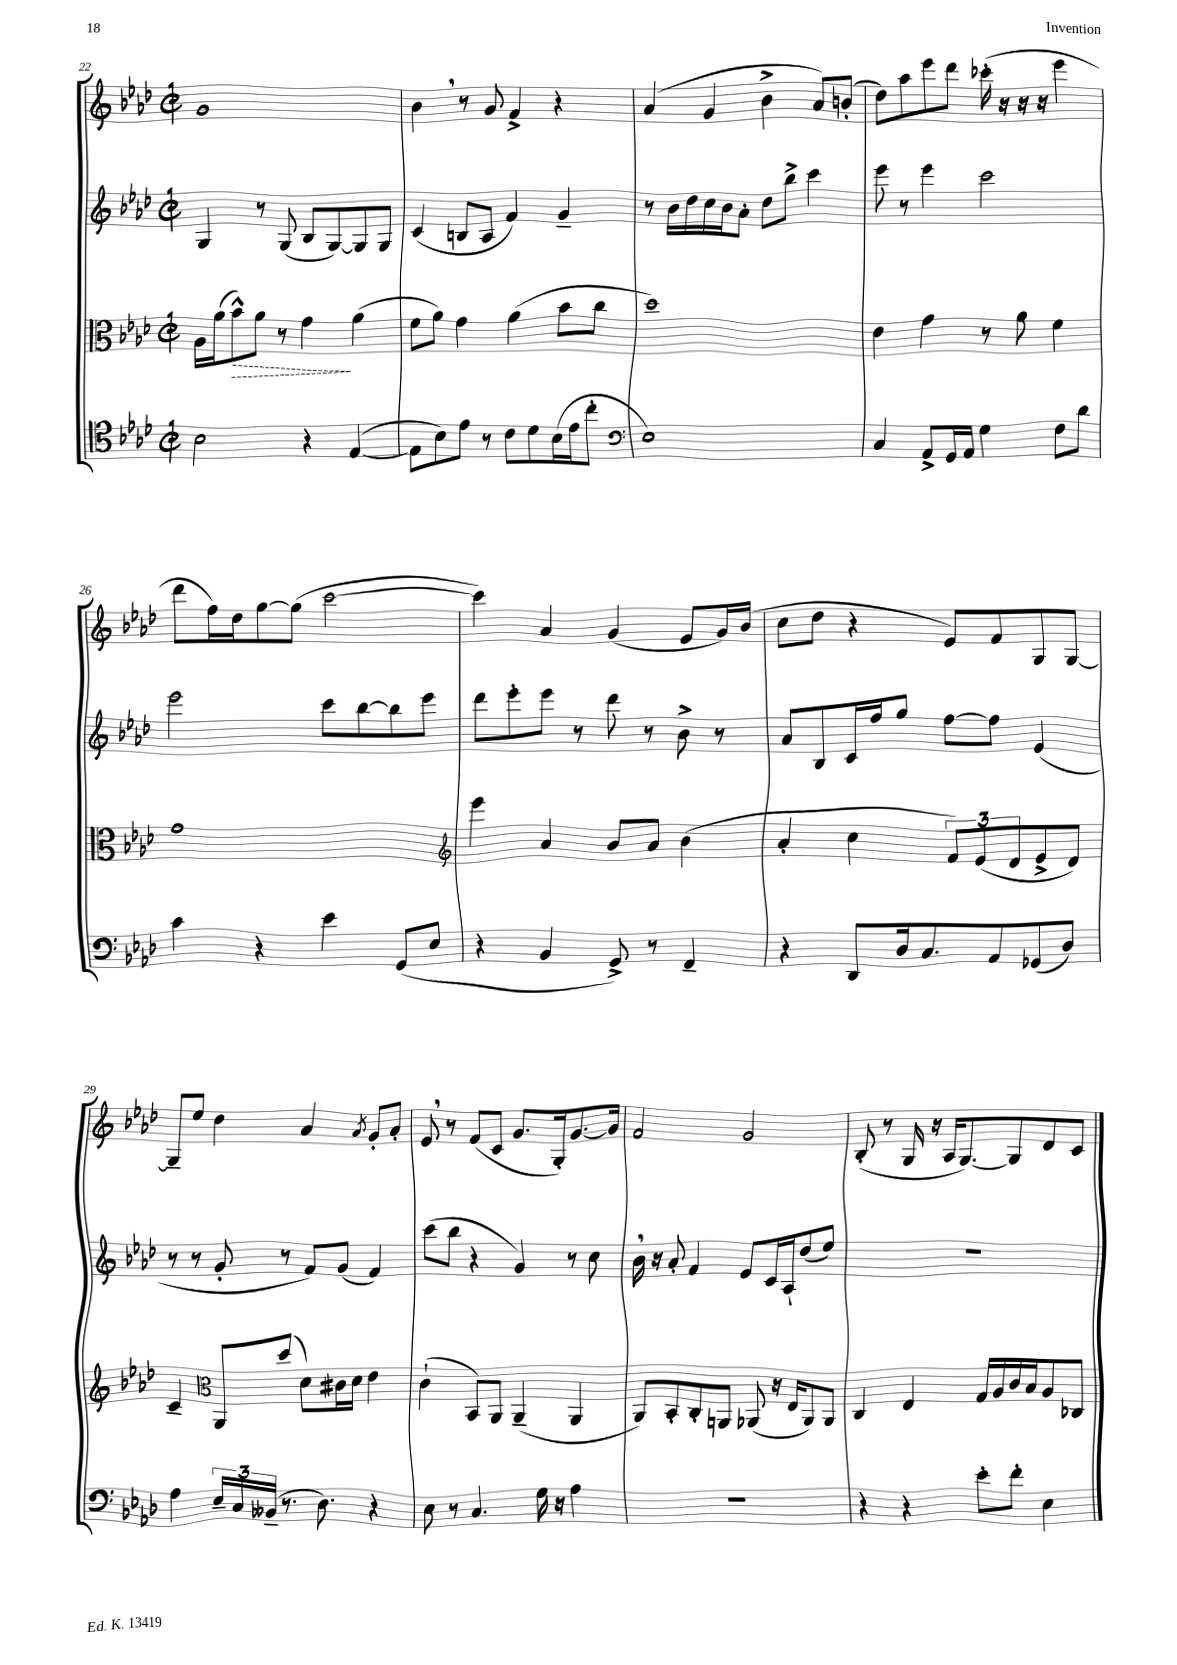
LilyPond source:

<<
\new StaffGroup <<
\new Staff = "s0" {
    \clef treble \key aes \major \defaultTimeSignature \time 2/2
    g'1 |
    bes'4 \breathe r8 g'8 f'4-> r4 |
    aes'4( g'4 bes'4-> aes'8) b'8-.( |
    des''8) aes''8 ees'''8 des'''8 ces'''16-.( r16 r16 r16 ees'''4 |
    des'''8 f''16) des''16 g''8~ g''8( c'''2~ |
    c'''4) aes'4 g'4( ees'8 g'16) bes'16( |
    c''8 des''8 r4 ees'8) f'8 g8 g8~ |
    g8-- ees''8 des''4 aes'4 \acciaccatura { aes'8 } g'8-. aes'8-. |
    ees'8 \breathe r8 f'8( c'8 g'8. g16-.) g'8.~ g'16 |
    f'2 g'2 |
    bes8-.( r8 g16 r16 aes16 g8.~) g8 des'8 c'8 \bar "|." |
}
\new Staff = "s1" {
    \clef treble \key aes \major \defaultTimeSignature \time 2/2
    g4 r8 g8( bes8 g8~) g8 g8 |
    c'4( b8 aes8 f'4) g'4-- |
    r8 bes'16 des''16 c''16 bes'16 aes'8-. des''8 bes''8-> c'''4 |
    ees'''8 r8 ees'''4 c'''2 |
    ees'''2 c'''8 bes''8~ bes''8 ees'''8 |
    des'''8 ees'''8-. ees'''8 r8 des'''8 r8 bes'8-> r8 |
    aes'8 bes8 c'16 f''16 g''8 f''8~ f''8 ees'4( |
    r8 r8 g'8-. r8 f'8) g'8( f'4) |
    c'''8( bes''8 r4 g'4) r8 c''8 |
    bes'16 \breathe r16 aes'8-. f'4 ees'8 c'16 aes16-! des''8( ees''8) |
    r1 \bar "|." |
}
\new Staff = "s2" {
    \clef alto \key aes \major \defaultTimeSignature \time 2/2
    aes16 aes'16( \once \override Hairpin.style = #'dashed-line bes'8-^\>) aes'8 r8 g'4\! aes'4( |
    f'8 aes'8) g'4 aes'4( bes'8 c''8 |
    des''1) |
    ees'4 g'4 r8 aes'8 f'4 |
    g'1 |
    \clef treble ees'''4 aes'4 bes'8 aes'8 bes'4( |
    aes'4-. c''4 \tuplet 3/2 { f'8) ees'8( des'8 } ees'8-> des'8) |
    c'4-- \clef alto aes,8 des''8( des'8) cis'16 des'16 ees'4 |
    c'4-!( bes,8) aes,8 aes,4--( aes,4 |
    aes,8) bes,8-. c8-. a,8 aes,8( r16 ees16 aes,8) aes,8 |
    c4 ees4 g16 aes16 c'16 bes16 aes8 ces8 \bar "|." |
}
\new Staff = "s3" {
    \clef tenor \key aes \major \defaultTimeSignature \time 2/2
    bes2 r4 ees4~( |
    ees8 bes8) ees'8 r8 c'8 des'8 bes16( ees'16 c''8-. |
    \clef bass ees1) |
    c4 aes,8-> g,16 aes,16 g4 f8 des'8 |
    c'4 r4 ees'4 g,8( ees8 |
    r4 bes,4 g,8->) r8 f,4-- |
    r4 des,8 des16 c8. aes,8 ges,8( des8) |
    aes4 \tuplet 3/2 { ees16-- c16 beses,16--( } r8. des8.) r4 |
    ees8 r8 c4. g16 r16 aes4 |
    r1 |
    r4 r4 ees'8-. f'8-. ees4 \bar "|." |
}
>>
>>
\layout { \context { \Score currentBarNumber = #22 } }
